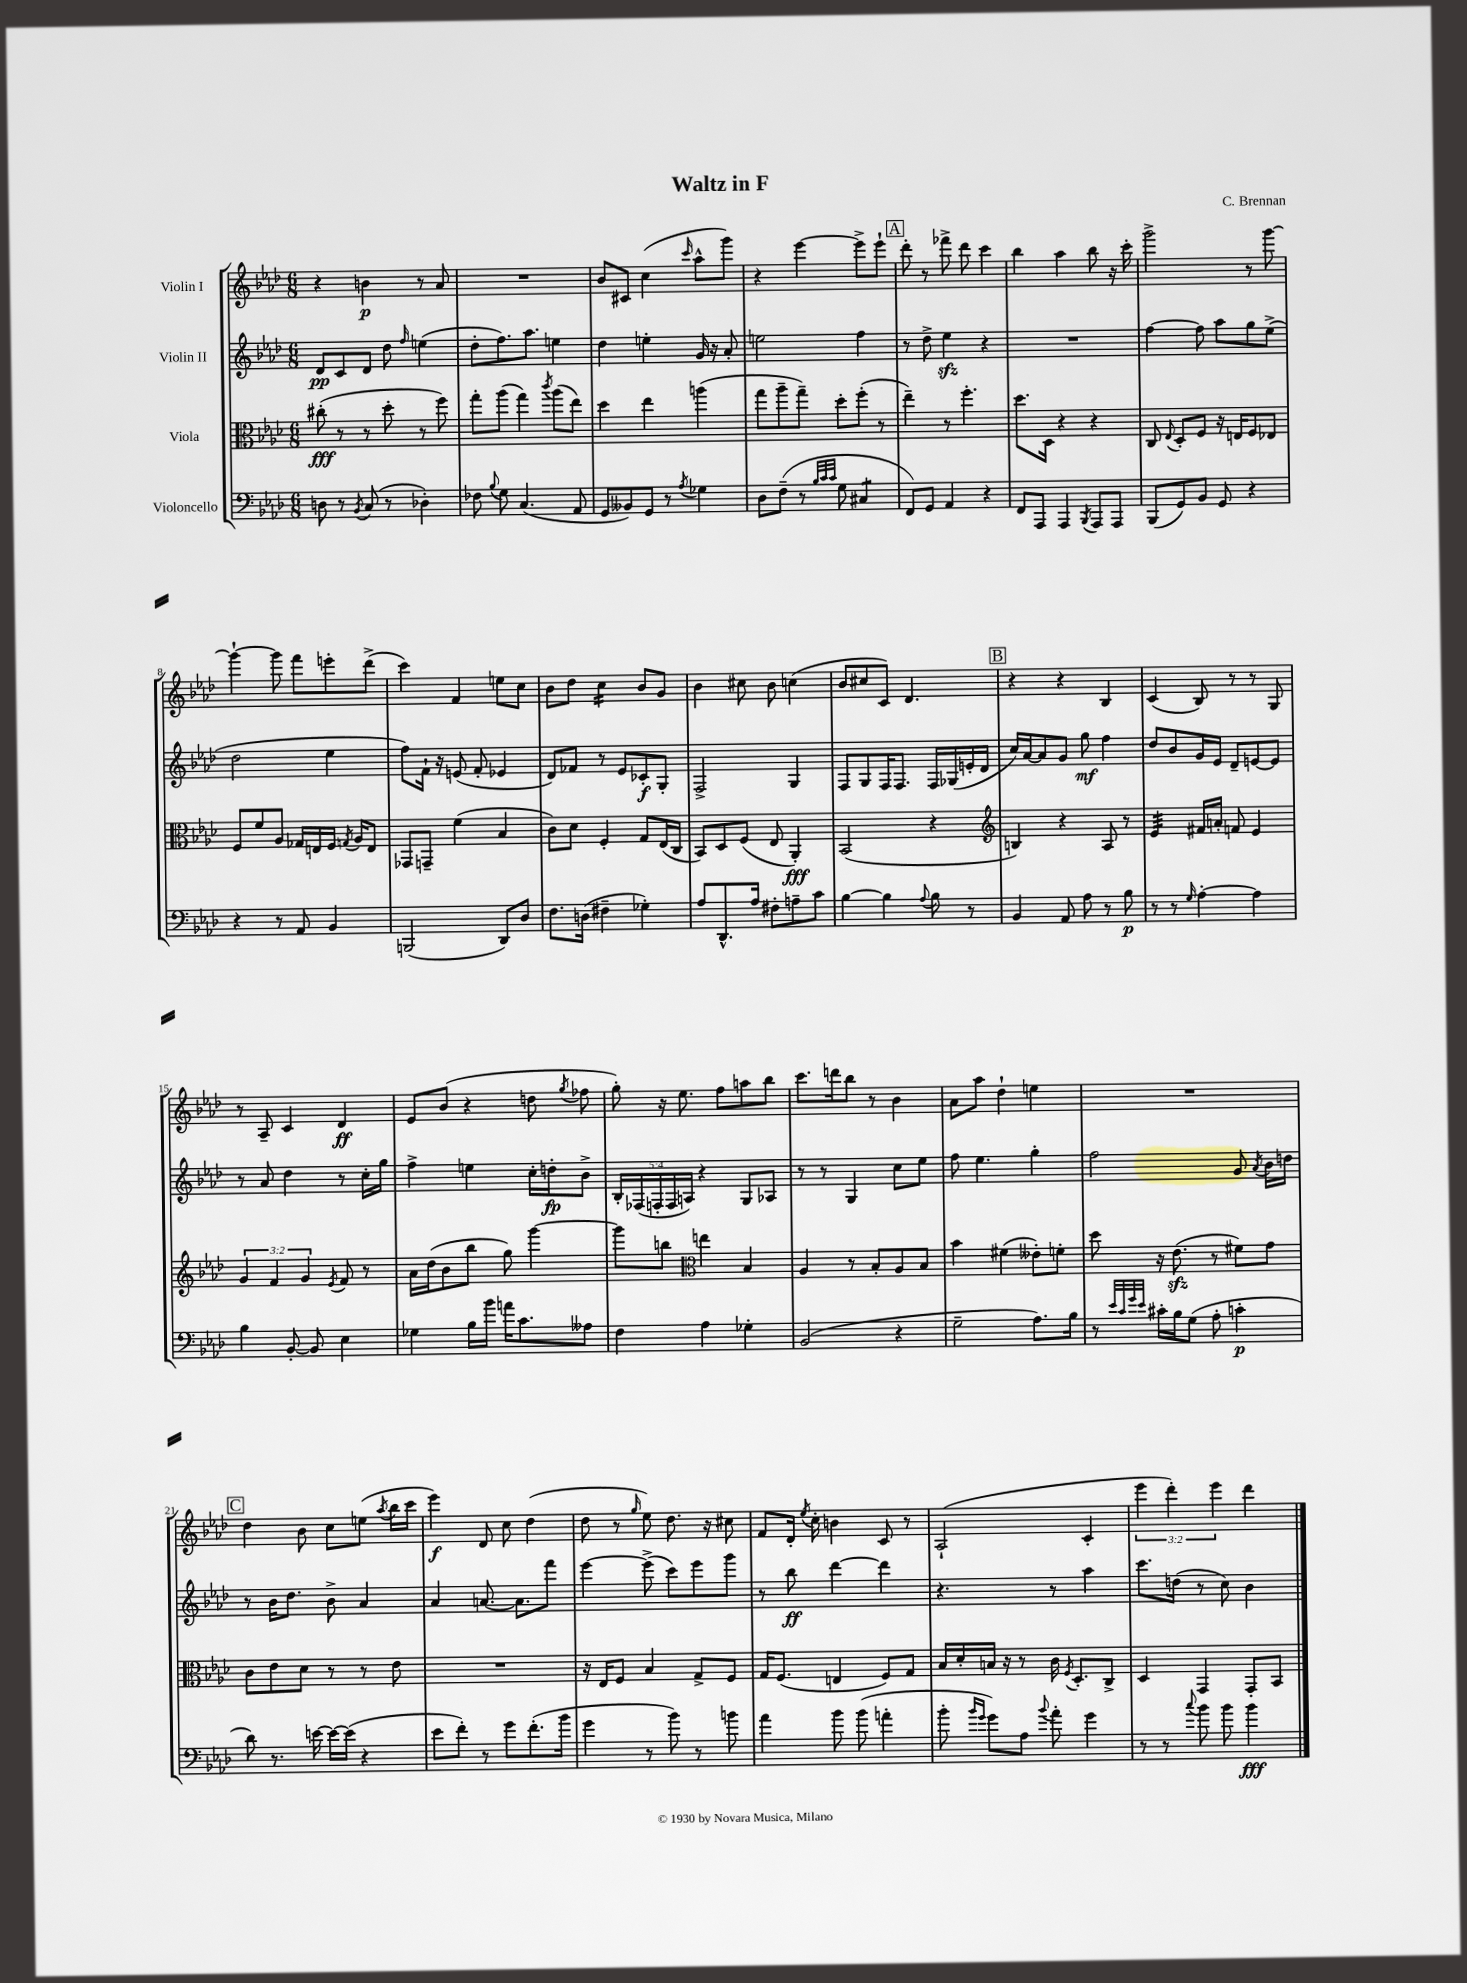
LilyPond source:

\header { title = "Waltz in F" composer = "C. Brennan" }
<<
\new StaffGroup <<
\new Staff = "s0" \with { instrumentName = "Violin I" } {
    \clef treble \key aes \major \numericTimeSignature \time 6/8 \override Staff.TupletNumber.text = #tuplet-number::calc-fraction-text
    \autoBeamOff r4 b'4\p r8 aes'8 |
    R2. |
    bes'8[ cis'8] c''4( \grace { c'''16 } aes''8[-^ g'''8]) |
    r4 ees'''4~ ees'''8[-> ees'''8]-! |
    \mark \markup { \box "A" } des'''8-. r8 fes'''8-> des'''8 c'''4 |
    bes''4 aes''4 bes''8 r16 c'''16-. |
    g'''2-> r8 g'''8~ |
    g'''4~-! g'''8 f'''8[ e'''8-. des'''8]->( |
    c'''4) f'4 e''8[ c''8] |
    bes'8[ des''8] c''4:16 bes'8[ g'8] |
    bes'4 cis''8 bes'8 c''4( |
    bes'8[ cis''8 c'8]) des'4. |
    \mark \markup { \box "B" } r4 r4 bes4 |
    c'4( bes8) r8 r8 g8 |
    r8 aes8-- c'4 des'4\ff |
    ees'8[ bes'8]( r4 d''8 \acciaccatura { g''8 } fes''8 |
    g''8-.) r16 ees''8. f''8[ a''8 bes''8] |
    c'''8.[ d'''16 bes''8] r8 bes'4 |
    aes'8[ aes''8] des''4-! e''4 |
    R2. |
    \mark \markup { \box "C" } des''4 bes'8 c''8[ e''8]( \acciaccatura { aes''8 } bes''16[ c'''16] |
    ees'''4\f) des'8 c''8 des''4( |
    des''8 r8 \grace { g''16 } ees''8) des''8. r16 cis''8 |
    f'8[ des'16]-. \acciaccatura { ees''8 } c''16-. b'4 c'8 r8 |
    aes2-!( c'4-. |
    \tuplet 3/2 { ees'''4 des'''4-.) ees'''4 } des'''4 \bar "|." |
}
\new Staff = "s1" \with { instrumentName = "Violin II" } {
    \clef treble \key aes \major \numericTimeSignature \time 6/8 \override Staff.TupletNumber.text = #tuplet-number::calc-fraction-text
    \autoBeamOff des'8[\pp c'8 des'8] des''8 \grace { f''16 } e''4( |
    des''8[-. f''8.) aes''8.] e''4 |
    des''4 e''4-. g'16 r16 aes'8-. |
    e''2 f''4 |
    \mark \markup { \box "A" } r8 des''8-> ees''4\sfz r4 |
    R2. |
    f''4~ f''8 aes''8[ g''8 ees''8]->( |
    des''2 ees''4 |
    f''8[) f'16]-! r16 e'8( f'8-. ees'4 |
    des'8[) fes'8] r8 ees'8[ ces'8-.\f g8]-. |
    f2-> g4 |
    f8[ g8 f16 f8.] f16[ ges16( e'16-. des'16] |
    \mark \markup { \box "B" } c''16[) aes'16~ aes'8 g'8] g''8\mf f''4 |
    des''8[ bes'8 g'16 ees'16] des'8[-- e'8~ e'8] |
    r8 aes'8 des''4 r8 c''16[-. g''16] |
    f''4-> e''4 c''16[-. d''16-.\fp bes'8]-> |
    \tuplet 5/4 { bes16[-. fes16( f16-. f16 a16]) } r4 g8[ aes8] |
    r8 r8 g4 c''8[ ees''8] |
    f''8 ees''4. g''4-. |
    f''2 g'8 \acciaccatura { aes'8 } bes'16[ d''16] |
    \mark \markup { \box "C" } r8 bes'16[ des''8.] bes'8-> aes'4 |
    aes'4 a'8.~ a'8.[ f'''8] |
    ees'''4~ ees'''8->( c'''8[) ees'''8 g'''8] |
    r8 bes''8\ff des'''4~ des'''4 |
    r4. r8 aes''4 |
    c'''8.[ d''16]( r8 c''8) bes'4 \bar "|." |
}
\new Staff = "s2" \with { instrumentName = "Viola" } {
    \clef alto \key aes \major \numericTimeSignature \time 6/8 \override Staff.TupletNumber.text = #tuplet-number::calc-fraction-text
    \autoBeamOff cis''8-.\fff( r8 r8 des''8-. r8 f''8) |
    g''8[-. aes''8]( g''4) \acciaccatura { c'''8 } aes''8[( ees''8]) |
    des''4 ees''4 a''4( |
    g''8[ aes''8-- g''8]--) des''8[-. f''8]-.( r8 |
    \mark \markup { \box "A" } ees''4--) r8 f''4.-. |
    des''8.[ des16] r4 r4 |
    c8 \appoggiatura { ees8 } des8[-. f8] r16 e16[ f8 ees8] |
    f8[ f'8 aes8] ges16[ e16 f16] \acciaccatura { g8 } aes16[ e8] |
    ges,8[ g,8]-- f'4( bes4 |
    c'8[) des'8] f4-. g8[ ees16( c16] |
    bes,8[) des8 f8]( ees8 aes,4-.\fff) |
    bes,2( r4 |
    \mark \markup { \box "B" } \clef treble b4) r4 aes8 r8 |
    ees'4:32 fis'16[ a'16]-. f'8 ees'4 |
    \tuplet 3/2 { g'4 f'4 g'4 } \acciaccatura { ees'8 } f'8 r8 |
    aes'16[ des''16( bes'8 bes''8] g''8) g'''4~ |
    g'''8[ b''8] \clef alto e''4 bes4 |
    aes4 r8 bes8[-. aes8 bes8] |
    bes'4 fis'4( eeses'8[-.) f'8]-. |
    des''8 r16 ees'8.\sfz( r8 fis'8[) g'8] |
    \mark \markup { \box "C" } c'8[ ees'8 des'8] r8 r8 ees'8 |
    R2. |
    r16 ees16[ f8] bes4 g8[-> f8] |
    g16[ f8.]( e4 f8[) g8] |
    bes16[ des'16-. b16] r16 r8 c'16 \acciaccatura { f8 } des8.[-. c8]-> |
    des4 g,4 g,8[-. bes,8] \bar "|." |
}
\new Staff = "s3" \with { instrumentName = "Violoncello" } {
    \clef bass \key aes \major \numericTimeSignature \time 6/8
    \autoBeamOff d8 r8 \acciaccatura { bes,8 } c8( r8 des4-.) |
    fes8 \appoggiatura { bes8 } g8 c4.( aes,8 |
    g,8[ beses,8) g,8] r8 \acciaccatura { aes8 } ges4 |
    des8[ f8]--( r8 \grace { bes32[ c'32 c'32] } g8 cis4:8 |
    \mark \markup { \box "A" } f,8[) g,8] aes,4 r4 |
    f,8[ aes,,8] aes,,4 \acciaccatura { bes,,8 } aes,,8[ aes,,8] |
    bes,,8[( g,8) bes,8] g,8 r4 |
    r4 r8 aes,8 bes,4 |
    b,,2( des,8[) des8] |
    f8.[ d16]( fis4-- ges4-.) |
    aes8[ des,8.-^ aes16] fis8[-. a8-- c'8] |
    bes4~ bes4 \appoggiatura { aes8 } bes8 r8 |
    \mark \markup { \box "B" } bes,4 aes,8 aes8 r8 bes8\p |
    r8 r8 \grace { g16 } aes4~-. aes4 |
    bes4 bes,8~-. bes,8 ees4 |
    ges4 bes16[ bes'16] a'16[ c'8. aeses8] |
    f4 aes4 ges4-. |
    bes,2( r4 |
    g2-- aes8.[) bes16] |
    r8 \grace { ees'32[ c'32 g'32 ees'32] } cis'16[-. bes16 g8]( aes8-. c'4-.\p |
    \mark \markup { \box "C" } des'8) r8. e'16~ e'16[~ e'16]( r4 |
    ees'8[ f'8]-.) r8 g'8[ f'8.-.( bes'16] |
    g'4 r8 bes'8) r8 b'8 |
    aes'4 bes'8 bes'8( a'4-. |
    bes'8-. \grace { bes'16[ g'16] } g'8[) aes8] \appoggiatura { bes'8 } aes'8-. g'4 |
    r8 r8 \appoggiatura { c''8 } bes'8 bes'8 bes'4\fff \bar "|." |
}
>>
>>
